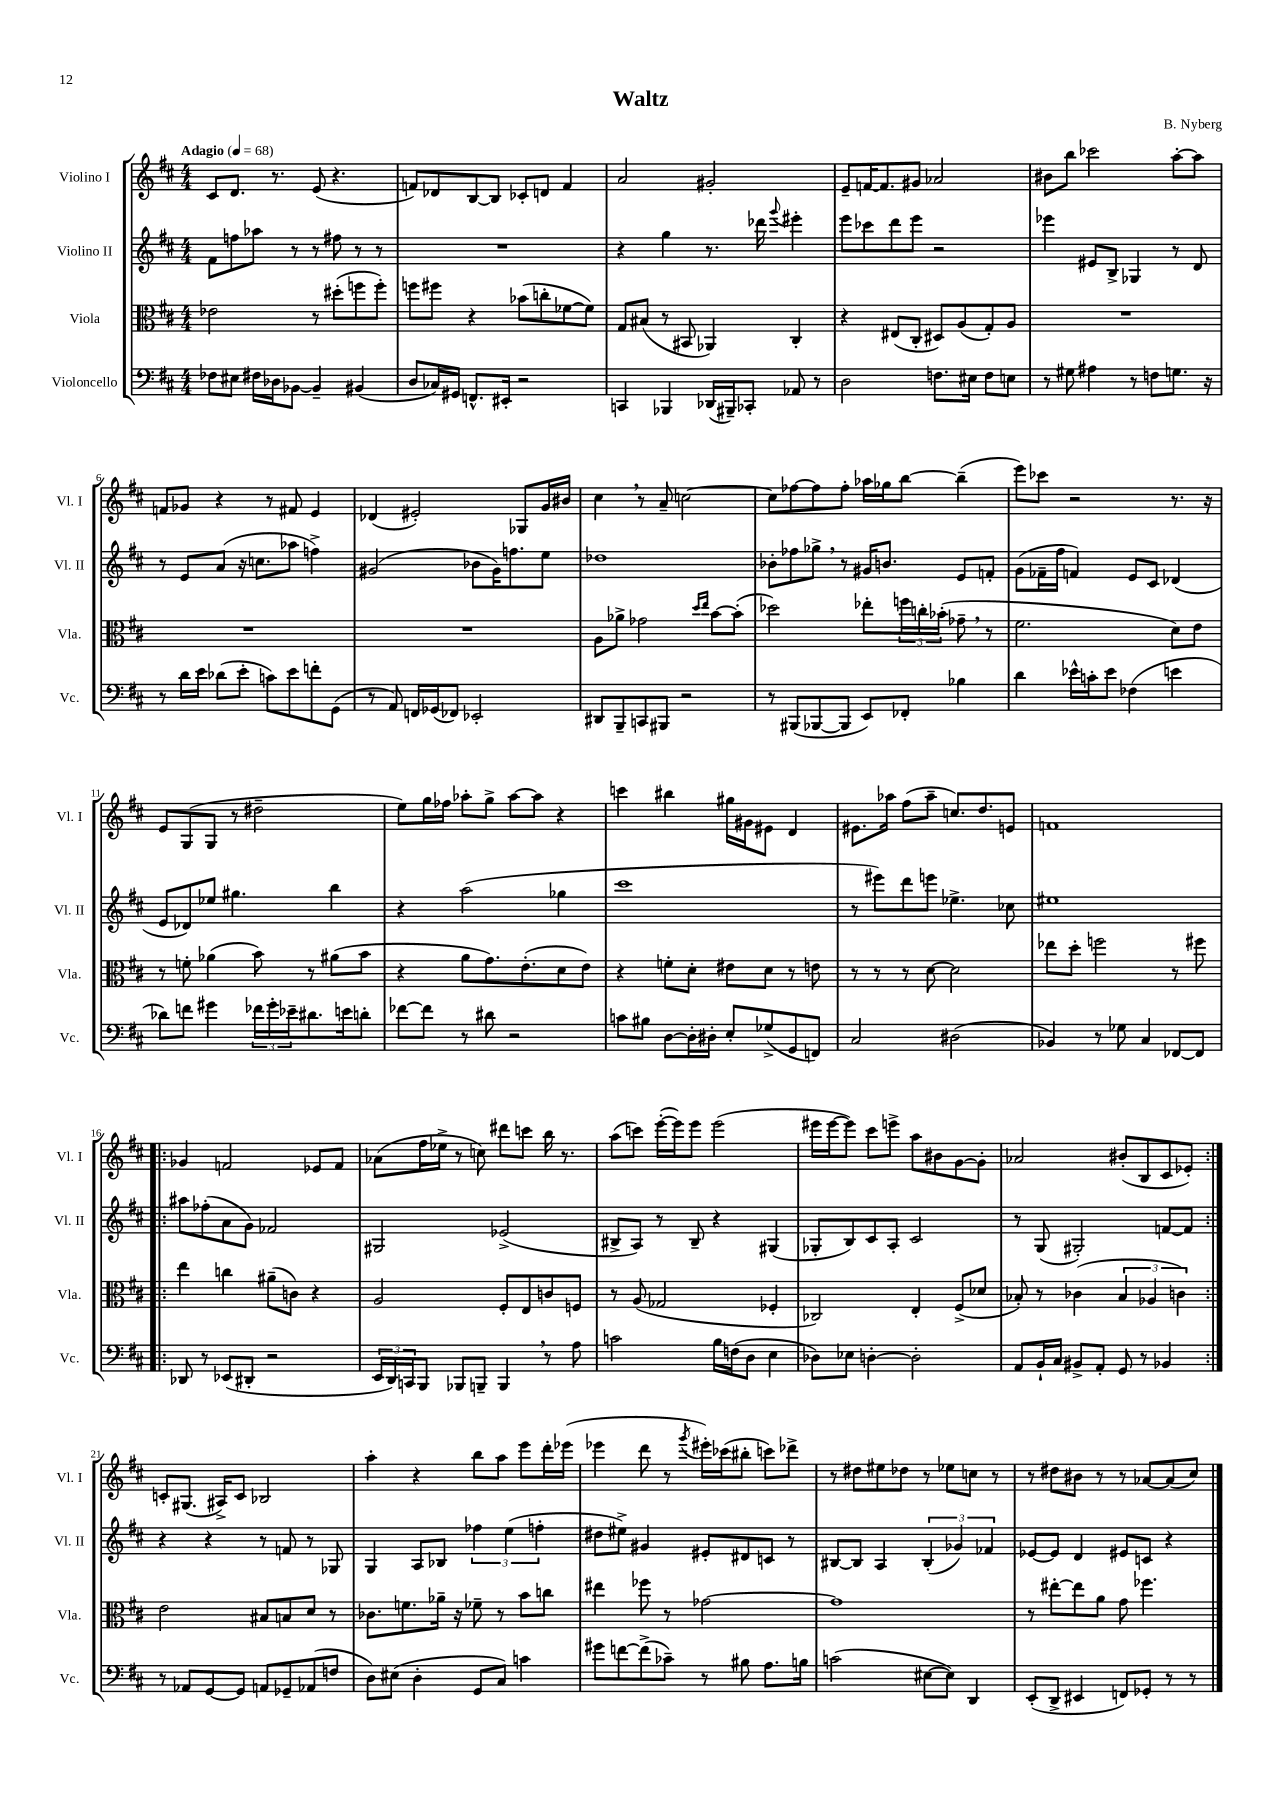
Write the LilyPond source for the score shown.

\header { title = "Waltz" composer = "B. Nyberg" }
<<
\new StaffGroup <<
\new Staff = "s0" \with { instrumentName = "Violino I" shortInstrumentName = "Vl. I" } {
    \clef treble \key d \major \numericTimeSignature \time 4/4 \tempo "Adagio" 4 = 68
    cis'8 d'8. r8. e'8( r4. |
    f'8) des'8 b8~ b8 ces'8-. d'8 f'4 |
    a'2 gis'2-. |
    e'8-- f'16~ f'8. gis'8 aes'2 |
    bis'8 b''8 ces'''2 a''8~-. a''8 |
    f'8 ges'8 r4 r8 fis'8 e'4 |
    des'4( eis'2-.) ges8 g'16 bis'16 |
    cis''4 \breathe r8 a'8-- c''2~ |
    c''8 fes''8~ fes''8 fes''8-. aes''16 ges''16 b''8~ b''4--( |
    e'''8) ces'''8 r2 r8. r16 |
    e'8 g8( g8 r8 dis''2-- |
    e''8) g''16 fes''16 aes''8-. g''8-> aes''8~ aes''8 r4 |
    c'''4 bis''4 gis''16 gis'16 eis'8 d'4 |
    eis'8. aes''16 fis''8( aes''8-- c''8.) d''8. e'8 |
    f'1 |
    \repeat volta 2 { ges'4 f'2 ees'8 f'8 |
    aes'8( fis''16 ees''16-> r8 c''8) dis'''8 c'''8 b''16 r8. |
    a''8( c'''8) e'''16~-.( e'''16) e'''8 e'''2( |
    eis'''16 eis'''16~ eis'''8) cis'''8 e'''8-> a''8 bis'8 g'8~ g'8-. |
    aes'2 bis'8-.( b8 cis'8 ees'8-.) | }
    c'8-. gis8.( ais16->) c'8 bes2 |
    a''4-. r4 b''8 a''8 e'''8 d'''16-. ees'''16( |
    ees'''4 d'''8 r8 \acciaccatura { g'''8 } eis'''16-.) ces'''16( bis''8-. c'''8) des'''8-> |
    r8 dis''8 eis''8 des''8 r8 ees''8 c''8 r8 |
    r8 dis''8 bis'8 r8 r8 aes'8~ aes'8( cis''8) \bar "|." |
}
\new Staff = "s1" \with { instrumentName = "Violino II" shortInstrumentName = "Vl. II" } {
    \clef treble \key d \major \numericTimeSignature \time 4/4
    fis'8 f''8 aes''8 r8 r8 fis''8 r8 r8 |
    R1 |
    r4 g''4 r8. des'''16 \appoggiatura { g'''8 } eis'''4-. |
    e'''8 ces'''8 d'''8 e'''8 r2 |
    ees'''4 eis'8 b8-> ges4 r8 d'8 |
    r8 e'8 a'8( r16 c''8. aes''8 f''4->) |
    gis'2( bes'8 gis'16) f''8. e''8 |
    des''1 |
    bes'8-. fes''8 ges''8-> \breathe r8 gis'16 b'8. e'8 f'8-. |
    g'8( fes'16-- fis''16 f'4) e'8 cis'8 des'4( |
    e'8 des'8) ees''8 gis''4. b''4 |
    r4 a''2( ges''4 |
    cis'''1 |
    r8 eis'''8) d'''8 e'''8 ees''4.-> ces''8 |
    eis''1 |
    \repeat volta 2 { ais''8 fes''8-.( a'8 g'8) fes'2 |
    gis2 ees'2->( |
    bis8-> a8) r8 bis8-- r4 gis4( |
    ges8-. b8) cis'8 a8-. cis'2 |
    r8 g8( gis2-.) f'8~ f'8 | }
    r4 r4 r8 f'8 r8 ges8 |
    g4 a8 bes8 \tuplet 3/2 { fes''4 e''4( f''4-. } |
    dis''8 eis''8->) gis'4 eis'8-. dis'8 c'8 r8 |
    bis8~ bis8 a4 \tuplet 3/2 { bis4-.( ges'4) fes'4 } |
    ees'8~ ees'8 d'4 eis'8 c'8 r4 \bar "|." |
}
\new Staff = "s2" \with { instrumentName = "Viola" shortInstrumentName = "Vla." } {
    \clef alto \key d \major \numericTimeSignature \time 4/4
    ees'2 r8 dis''8-.( f''8 f''8-.) |
    f''8 fis''8 r4 bes'8( c''8-. fes'8~ fes'8) |
    g8 bis8( r8 bis,8 aes,4) cis4-. |
    r4 eis8( cis8-. dis8) a8( g8-.) a8 |
    R1 |
    R1 |
    R1 |
    a8 aes'8-> ges'2 \grace { d''16 e''16 } b'8~ b'8-.( |
    des''2) ees''8-. \tuplet 3/2 { f''16 c''16-. bes'16-.( } ges'8-- \breathe r8 |
    fis'2. d'8) e'8 |
    r8 f'8-. aes'4( b'8) r8 ais'8( b'8 |
    r4 a'8 g'8.) e'8.-.( d'8 e'8) |
    r4 f'8-. d'8-. eis'8 d'8 r8 e'8 |
    r8 r8 r8 d'8~ d'2 |
    ees''8 d''8-. f''2 r8 fis''8 |
    \repeat volta 2 { e''4 c''4 ais'8--( c'8) r4 |
    a2 fis8-. e8 c'8 f8 |
    r8 a8( ges2 fes4-. |
    ces2) e4-. fis8->( des'8 |
    bes8-.) r8 ces'4( \tuplet 3/2 { bes4 aes4 c'4) } | }
    e'2 bis8 b8 d'8 r8 |
    ces'8. f'8. aes'16-- r16 fes'8-- r8 b'8 c''8 |
    eis''4 fes''8 r8 ges'2~ |
    ges'1 |
    r8 eis''8~-. eis''8 a'8 g'8 fes''4. \bar "|." |
}
\new Staff = "s3" \with { instrumentName = "Violoncello" shortInstrumentName = "Vc." } {
    \clef bass \key d \major \numericTimeSignature \time 4/4
    fes8 eis8 fis16 des16 bes,8~ bes,4-- bis,4( |
    d8 ces16) gis,16 f,8.-^ eis,16-. r2 |
    c,4 bes,,4 des,16( bis,,16--) ces,8-. aes,8 r8 |
    d2 f8. eis16 f8 e8 |
    r8 gis8 ais4 r8 f8 g8. r16 |
    r8 d'16 e'16 des'8( e'8-. c'8) e'8 f'8-. g,8( |
    r8 a,8) f,16 ges,16( fes,8) ees,2-. |
    dis,8 b,,8-- c,8 bis,,8 r2 |
    r8 bis,,8( bes,,8~ bes,,8 e,8) fes,8-. bes4 |
    d'4 ees'16-^ c'16-. ees'8 fes4( e'4 |
    des'8) f'8 gis'4 \tuplet 3/2 { fes'16 gis'16-. ees'16-- } dis'8. e'16 d'8-. |
    fes'8~ fes'8 r8 dis'8 r2 |
    c'8 bis8 d8~ d16-. dis16-. e8-. ges8->( g,8 f,8) |
    cis2 dis2( |
    bes,4) r8 ges8 cis4 fes,8~ fes,8 |
    \repeat volta 2 { des,8 r8 ees,8( dis,8-. r2 |
    \tuplet 3/2 { e,16 d,16) c,16 } b,,8 bes,,8 b,,8-- b,,4 \breathe r8 a8 |
    c'2 b16 f16( d8 e4 |
    des8) ees8 d4~-. d2-. |
    a,8 b,16-! cis16 bis,8-> a,8-. g,8 r8 bes,4 | }
    r8 aes,8 g,8~ g,8 a,8 ges,8-- aes,8( f8 |
    d8) eis8( d4-. g,8 cis8) c'4 |
    gis'8 f'8~ f'8->( ces'8--) r8 bis8 a8. b16 |
    c'2( eis8~ eis8) d,4 |
    e,8-.( d,8-> eis,4 f,8) ges,8-. r8 r8 \bar "|." |
}
>>
>>
